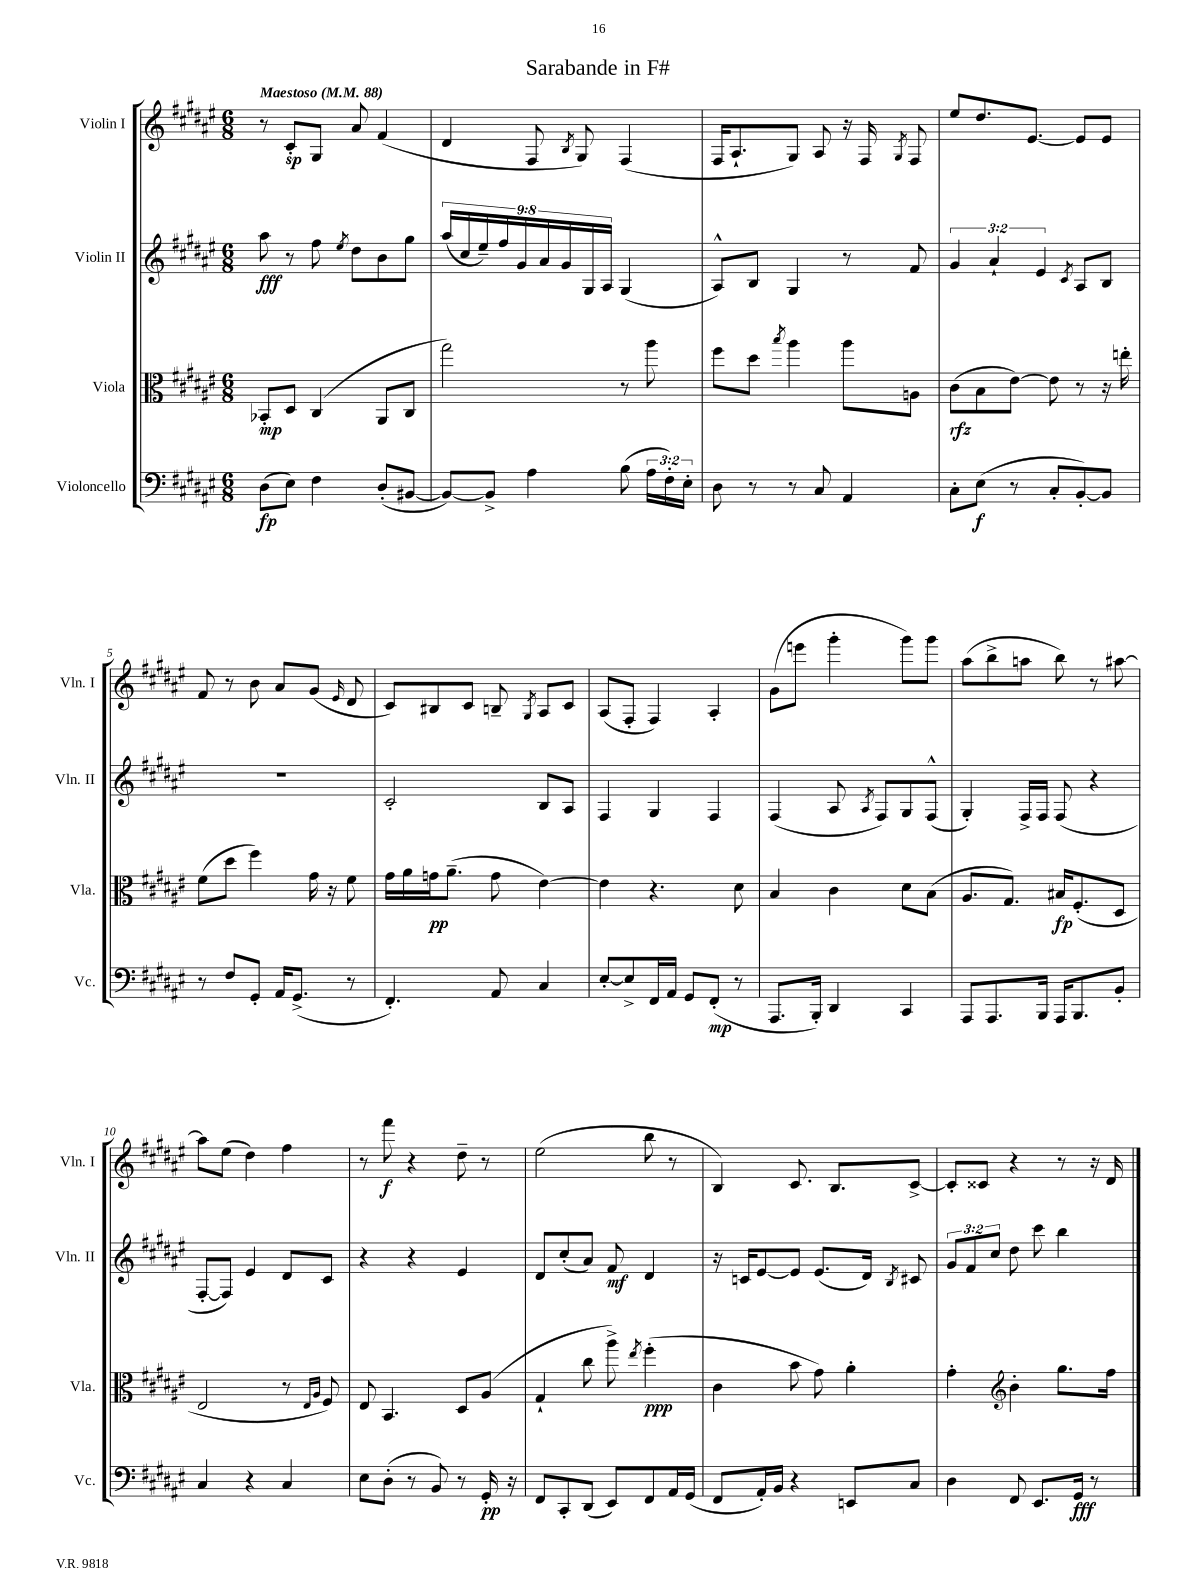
\header { title = "Sarabande in F#" }
<<
\new StaffGroup <<
\new Staff = "s0" \with { instrumentName = "Violin I" shortInstrumentName = "Vln. I" } {
    \clef treble \key fis \major \numericTimeSignature \time 6/8 \tempo "Maestoso" 4 = 88
    \autoBeamOff r8 cis'8[-.\sp gis8] ais'8 fis'4( |
    dis'4 fis8 \acciaccatura { b8 } gis8) fis4( |
    fis16[ ais8.-! gis8]) ais8 r16 fis16 \acciaccatura { gis8 } fis8 |
    eis''8[ dis''8. eis'8.]~ eis'8[ eis'8] |
    fis'8 r8 b'8 ais'8[ gis'8]( \grace { eis'16 } dis'8 |
    cis'8[) bis8 cis'8] b8-- \acciaccatura { gis8 } ais8[ cis'8] |
    ais8[( fis8]-. fis4) ais4-. |
    gis'8[( e'''8] gis'''4-. gis'''8[) gis'''8] |
    ais''8[( b''8-> a''8] b''8) r8 ais''8~ |
    ais''8[ eis''8]( dis''4) fis''4 |
    r8 fis'''8\f r4 dis''8-- r8 |
    eis''2( b''8 r8 |
    b4) cis'8. b8.[ cis'8]~-> |
    cis'8[-. cisis'8] r4 r8 r16 dis'16 \bar "|." |
}
\new Staff = "s1" \with { instrumentName = "Violin II" shortInstrumentName = "Vln. II" } {
    \clef treble \key fis \major \numericTimeSignature \time 6/8 \override Staff.TupletNumber.text = #tuplet-number::calc-fraction-text
    \autoBeamOff ais''8\fff r8 fis''8 \acciaccatura { eis''8 } dis''8[ b'8 gis''8] |
    \tuplet 9/8 { ais''16[( cis''16 eis''16--) fis''16 gis'16 ais'16 gis'16 gis16 ais16] } gis4( |
    ais8[-^) b8] gis4 r8 fis'8 |
    \tuplet 3/2 { gis'4 ais'4-! eis'4 } \acciaccatura { cis'8 } ais8[ b8] |
    R2. |
    cis'2-. b8[ ais8] |
    fis4 gis4 fis4 |
    fis4( ais8 \acciaccatura { ais8 } fis8[) gis8 fis8]-^( |
    gis4-.) fis16[-> fis16] fis8( r4 |
    fis8[~-. fis8]) eis'4 dis'8[ cis'8] |
    r4 r4 eis'4 |
    dis'8[ cis''8-.( ais'8]) fis'8\mf dis'4 |
    r16 c'16[ eis'8~ eis'8] eis'8.[( dis'16]) \acciaccatura { b8 } cis'8 |
    \tuplet 3/2 { gis'8[ fis'8 cis''8] } dis''8 cis'''8 b''4 \bar "|." |
}
\new Staff = "s2" \with { instrumentName = "Viola" shortInstrumentName = "Vla." } {
    \clef alto \key fis \major \numericTimeSignature \time 6/8
    \autoBeamOff bes,8[-.\mp dis8] cis4( ais,8[ cis8] |
    gis''2) r8 ais''8 |
    fis''8[ dis''8] \acciaccatura { b''8 } ais''4 ais''8[ a8] |
    cis'8[\rfz( b8 eis'8]~) eis'8 r8 r16 e''16-. |
    fis'8[( dis''8] fis''4) gis'16 r16 fis'8 |
    gis'16[ ais'16 g'16\pp ais'8.]--( g'8 eis'4~) |
    eis'4 r4. dis'8 |
    b4 cis'4 dis'8[ b8]( |
    ais8.[ gis8.]) bis16[\fp fis8.-.( dis8] |
    eis2 r8 \grace { eis16[ ais16] } fis8) |
    eis8 b,4. dis8[ ais8]( |
    gis4-! cis''8 ais''8->) \acciaccatura { eis''8 } fis''4-.\ppp( |
    cis'4 b'8 gis'8) ais'4-. |
    gis'4-. \clef treble b'4-. gis''8.[ fis''16] \bar "|." |
}
\new Staff = "s3" \with { instrumentName = "Violoncello" shortInstrumentName = "Vc." } {
    \clef bass \key fis \major \numericTimeSignature \time 6/8 \override Staff.TupletNumber.text = #tuplet-number::calc-fraction-text
    \autoBeamOff dis8[\fp( eis8]) fis4 dis8[-.( bis,8]~ |
    bis,8[~) bis,8]-> ais4 b8( \tuplet 3/2 { ais16[ fis16-.) eis16]-. } |
    dis8 r8 r8 cis8 ais,4 |
    cis8[-. eis8]\f( r8 cis8[-. b,8~-.) b,8] |
    r8 fis8[ gis,8]-. ais,16[ gis,8.]->( r8 |
    fis,4.-.) ais,8 cis4 |
    eis8[~-. eis8-> fis,16 ais,16] gis,8[ fis,8]-.\mp( r8 |
    ais,,8.[ b,,16]-.) dis,4 cis,4 |
    ais,,8[ ais,,8. b,,16] ais,,16[ b,,8. b,8]-. |
    cis4 r4 cis4 |
    eis8[ dis8]-.( r8 b,8) r8 gis,16-.\pp r16 |
    fis,8[ cis,8-. dis,8]( eis,8[) fis,8 ais,16 gis,16]( |
    fis,8[ ais,16-.) b,16] r4 e,8[ cis8] |
    dis4 fis,8 eis,8.[ gis,16]\fff r8 \bar "|." |
}
>>
>>
